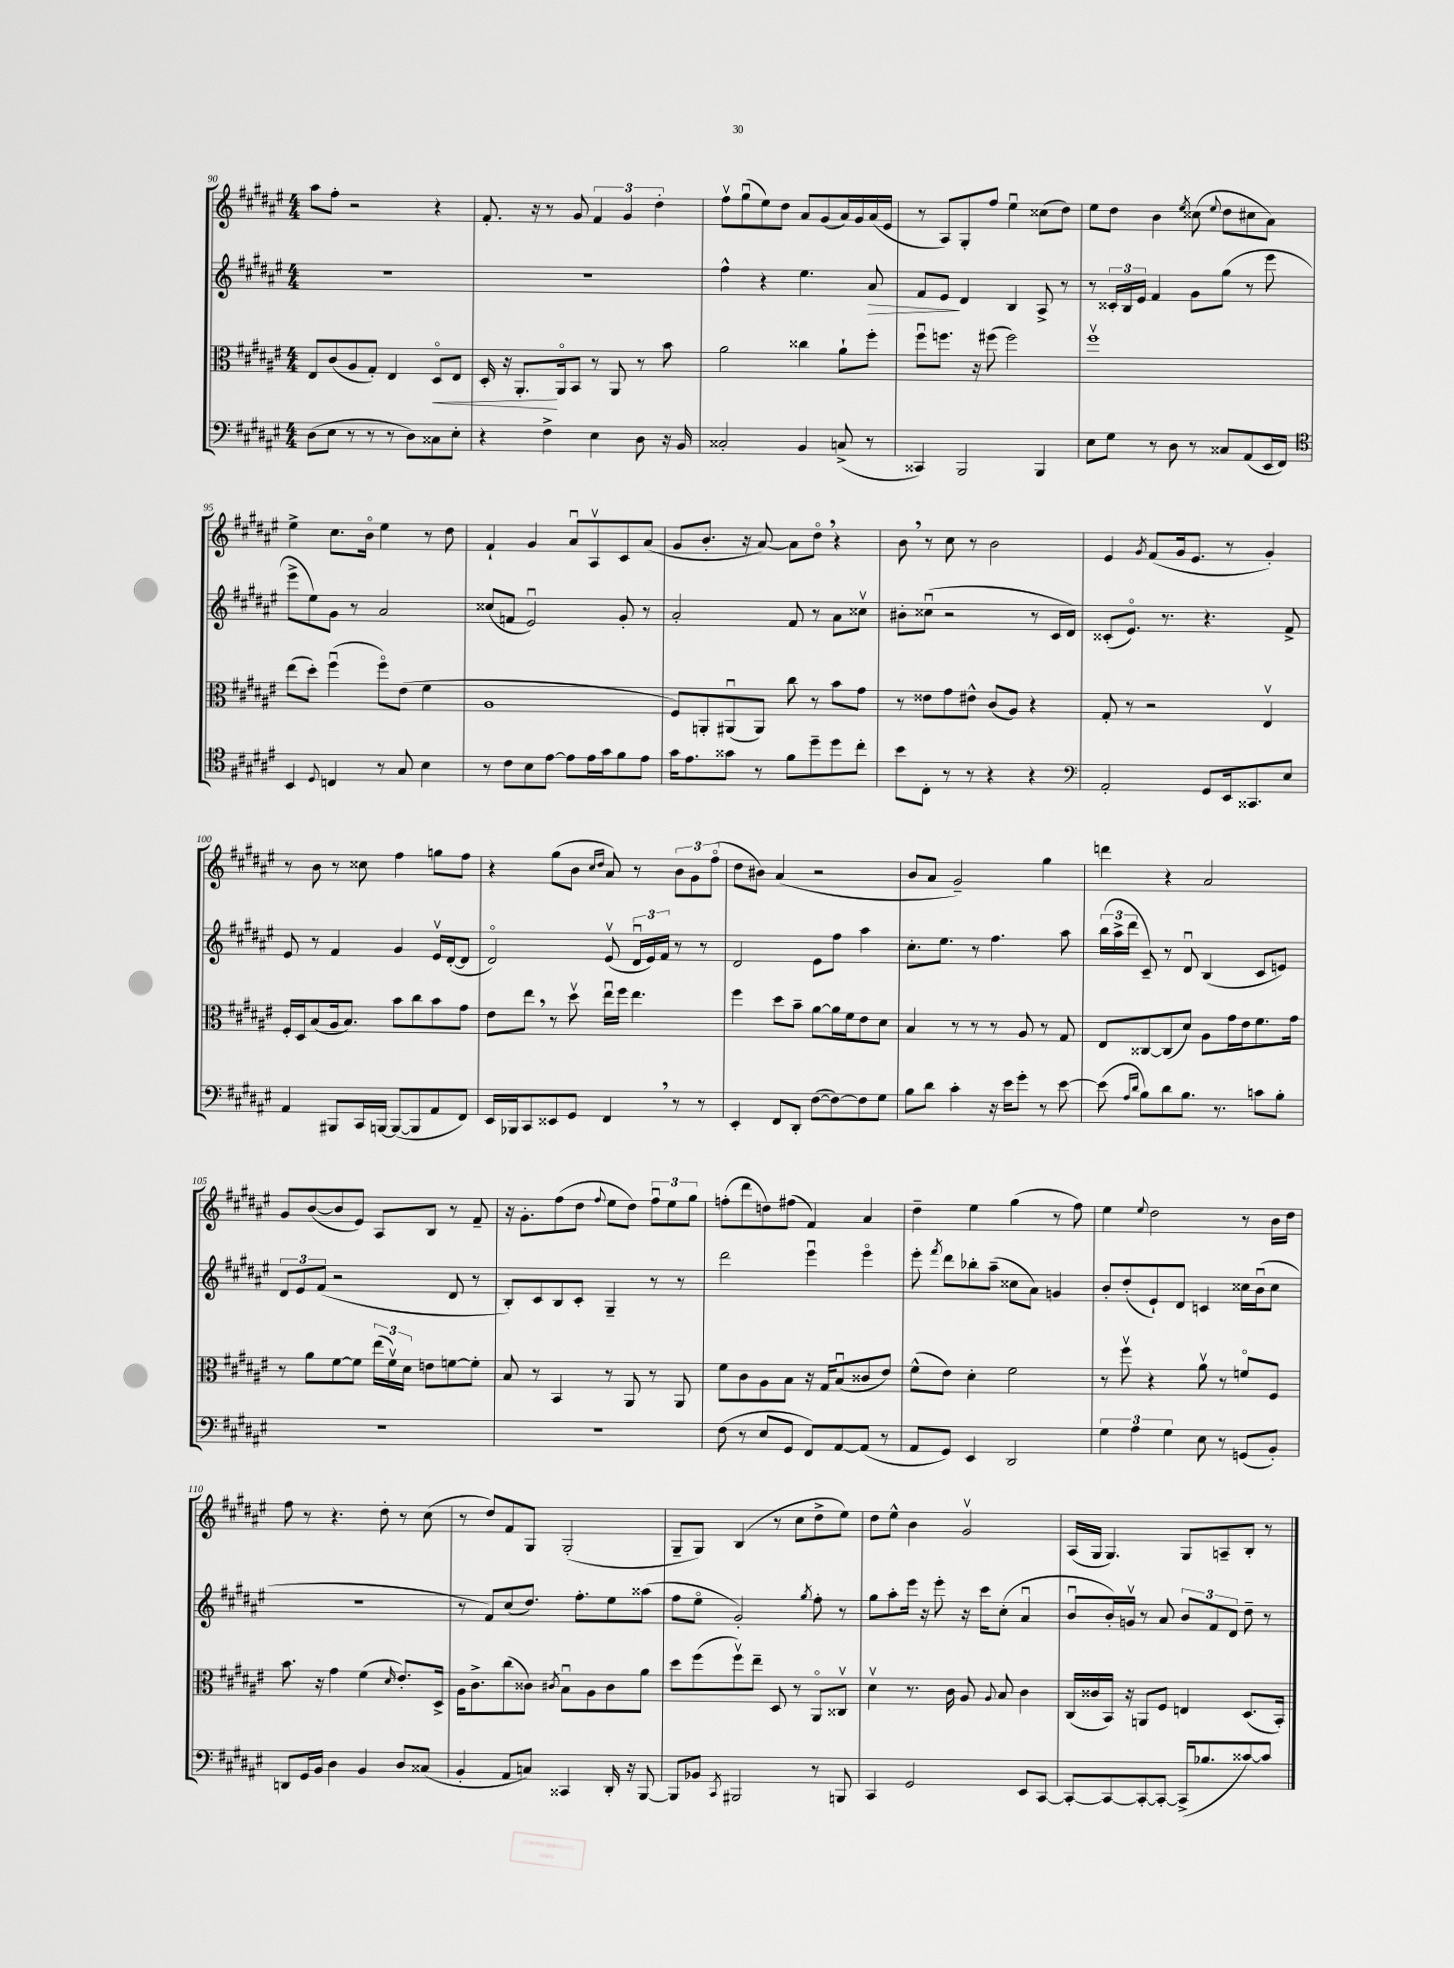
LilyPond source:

<<
\new StaffGroup <<
\new Staff = "s0" {
    \clef treble \key fis \major \numericTimeSignature \time 4/4
    \autoBeamOff ais''8[ fis''8]-. r2 r4 |
    fis'8.-. r16 r8 gis'8 \tuplet 3/2 { fis'4 gis'4 dis''4-. } |
    fis''8[\upbow gis''8\downbow( eis''8) dis''8] ais'8[ gis'8( ais'16) gis'16 ais'16( eis'16] |
    r8 ais8[) gis8-. fis''8] eis''4\downbow cisis''8[( dis''8]) |
    eis''8[ dis''8] b'4 \acciaccatura { eis''8 } cisis''8( \appoggiatura { eis''8 } dis''8[ cis''8 ais'8]) |
    eis''4-> cis''8.[ b'16]\flageolet eis''4 r8 dis''8 |
    fis'4-! gis'4 ais'8[\downbow ais8\upbow cis'8 ais'8]( |
    gis'8[ b'8.]-. r16 ais'8~) ais'8[ dis''8]\flageolet \breathe r4 |
    b'8 \breathe r8 cis''8 r8 b'2 |
    eis'4 \acciaccatura { gis'8 } fis'8[( gis'16 eis'8.] r8 gis'4-.) |
    r8 b'8 r8 cisis''8 fis''4 g''8[ fis''8] |
    r4 gis''8[( b'8] \grace { cis''16[ dis''16] } ais'8) r8 \tuplet 3/2 { b'8[ gis'8 fis''8]\flageolet( } |
    dis''8[ bis'8]) ais'4( r2 |
    b'8[ ais'8] gis'2--) gis''4 |
    d'''4 r4 ais'2 |
    gis'8[ b'8~( b'8 eis'8]) ais8[ b8] r8 fis'8-- |
    r16 gis'8.[-. fis''8( dis''8] \appoggiatura { fis''8 } eis''8[ dis''8]) \tuplet 3/2 { fis''8[\downbow eis''8 gis''8] } |
    f''8[-.( dis'''8 d''8) fis''8]( fis'4) ais'4 |
    dis''4-- eis''4 gis''4( r8 fis''8) |
    eis''4 \appoggiatura { eis''8 } dis''2 r8 b'16[ dis''16] |
    fis''8 r8 r4. dis''8-. r8 cis''8( |
    r8 dis''8[) fis'8 gis8] gis2-.( |
    gis8[-- gis8]) b4( r8 cis''8[ dis''8-> eis''8]) |
    dis''8[ eis''8]-^ b'4 gis'2\upbow |
    ais16[( gis16] gis4.) gis8[ a8-- b8]-. r8 \bar "|." |
}
\new Staff = "s1" {
    \clef treble \key fis \major \numericTimeSignature \time 4/4
    \autoBeamOff R1 |
    R1 |
    fis''4-^ r4 eis''4. ais'8\> |
    fis'8[ eis'8]\! dis'4 b4 ais8-> r8 |
    r8 \tuplet 3/2 { cisis'16[-. b16 eis'16] } fis'4 gis'8[ gis''8]( r8 eis'''8 |
    eis'''8[-> eis''8) gis'8] r8 ais'2 |
    cisis''8[( f'8] eis'2\downbow) gis'8-. r8 |
    ais'2-. fis'8 r8 ais'8[ cisis''8]\upbow |
    bis'8[-. cisis''8]\downbow( r2 r8 cis'16[ dis'16]) |
    cisis'8[-.( eis'8.]\flageolet) r8. r4. fis'8-> |
    eis'8 r8 fis'4 gis'4 eis'16[\upbow dis'16~-.( dis'8] |
    dis'2\flageolet) eis'8\upbow( \tuplet 3/2 { dis'16[\downbow eis'16) fis'16] } r8 r8 |
    dis'2 eis'8[ fis''8] ais''4 |
    cis''8.[-. eis''8.] r8 fis''4. ais''8 |
    \tuplet 3/2 { b''16[( ais''16-> dis'''16] } cis'8--) r8 dis'8\downbow b4( cis'8[ e'8]) |
    \tuplet 3/2 { dis'8[ eis'8 fis'8]( } r2 dis'8 r8 |
    b8[-.) cis'8 b8 cis'8]-. gis4-- r8 r8 |
    dis'''2 eis'''4\downbow eis'''4\flageolet |
    eis'''8-. \acciaccatura { fis'''8 } dis'''8[ bes''8-. ais''8]--( cisis''8[ ais'8]) g'4 |
    b'8[-. dis''8-.( eis'8-!) dis'8] c'4 cisis''16[ b'16\downbow( cisis''8] |
    R1 |
    r8 fis'8[) cis''8( dis''8.]) fis''8.[-. eis''8 aisis''8]( |
    fis''8[ eis''8]\flageolet gis'2-.) \acciaccatura { gis''8 } fis''8-. r8 |
    gis''8[ ais''8-. eis'''16] r16 eis'''8-. r16 cis'''16[ cis''8]-.( ais'4\downbow |
    b'8[\downbow b'16-.) g'16]\upbow r8 ais'8 \tuplet 3/2 { b'8[ fis'8 dis'8] } dis''8-- r8 \bar "|." |
}
\new Staff = "s2" {
    \clef alto \key fis \major \numericTimeSignature \time 4/4
    \autoBeamOff eis8[ cis'8( ais8 gis8]-.) eis4 dis8[\flageolet\< eis8] |
    dis16-. r16 ais,8.[-.\! ais,16\flageolet b,8] r8 ais,8 r8 b'8 |
    ais'2 cisis''4 ais'8[-! fis''8]-. |
    fis''8[\downbow f''8.] r16 fis''8( fis''2) |
    fis''1\upbow |
    eis''8[( dis''8]-.) fis''4\downbow( fis''8[\flageolet) eis'8]( fis'4 |
    ais1 |
    fis8[) a,8-. ais,8\downbow( ais,8]) cis''8 r8 b'8[ gis'8] |
    r8 eisis'8[ gis'8 eis'8]-^ cis'8[( ais8]) r4 |
    gis8-. r8 r2 eis4\upbow |
    fis16[-. dis16 b8( ais16 b8.]) b'8[ cis''8 b'8 gis'8] |
    eis'8[ eis''8] \breathe r8 dis''8\upbow eis''16[\downbow fis''16] eis''4. |
    fis''4 dis''8[ b'8]-- ais'8[~ ais'16 fis'16 eis'8 dis'8] |
    b4 r8 r8 r8 ais8 r8 gis8 |
    eis8[ cisis8~ cisis8( dis'8]) ais8[ gis'16 eis'16 fis'8. gis'16] |
    r8 ais'8[ fis'8~ fis'8] \tuplet 3/2 { eis''16[( fis'16\upbow) dis'16] } e'8[ f'8~ f'8]-. |
    b8 r8 b,4 r8 ais,8 r8 ais,8 |
    fis'8[ cis'8 ais8 b8] r16 gis16[ b8\downbow( cisis'8 eis'8]) |
    fis'8[-^( eis'8]) dis'4-. fis'2 |
    r8 fis''8\upbow r4 ais'8\upbow r8 f'8[\flageolet fis8] |
    b'8. r16 gis'4 fis'4( \grace { dis'16 } eis'8.[-.) dis16]-> |
    ais16[ cis'8.-> cis''8( cisis'8]) \acciaccatura { cis'8 } b8[\downbow ais8 cis'8 ais'8] |
    dis''8[ fis''8( fis''8\upbow) eis''8]-- dis8 r8 ais,8[\flageolet cisis8]\upbow |
    dis'4\upbow r8. cis'16 ais8 \appoggiatura { ais8 } b8 cis'4 |
    cis16[( cisis'16 b,16]) r16 a,8[ fis8] e4 dis8.[( b,16]-.) \bar "|." |
}
\new Staff = "s3" {
    \clef bass \key fis \major \numericTimeSignature \time 4/4
    \autoBeamOff dis8[( eis8] r8 r8 r8 dis8[) cisis8 eis8]-. |
    r4 fis4-> eis4 dis8 r16 b,16 |
    cisis2-. b,4 c8->( r8 |
    cisis,4) b,,2 b,,4 |
    eis8[ gis8] r8 dis8 r8 cisis8[ ais,8( eis,16 fis,16]) |
    \clef tenor b,4 \appoggiatura { dis8 } c4 r8 gis8 b4 |
    r8 cis'8[ b8 eis'8]~ eis'8[ eis'16 gis'16 fis'8 eis'8] |
    gis'16[ eis'8. gisis'8] r8 fis'8[ dis''8-- dis''8 cis''8]-. |
    b'8[ cis8]-. r8 r8 r4 r4 |
    \clef bass ais,2-. gis,8[ eis,16 cisis,8. eis8] |
    ais,4 bis,,8[ cis,16 b,,16]~ b,,8[~( b,,8 ais,8 fis,8]) |
    eis,16[ bes,,16 cis,8 eisis,8 gis,8] fis,4 \breathe r8 r8 |
    eis,4-. fis,8[ dis,8]-. fis8[~( fis8~) fis8 gis8] |
    b8[ dis'8] cis'4-. r16 eis'16[ gis'8]-. r8 eis'8~ |
    eis'8( \grace { ais16[ dis'16] } b8[) dis'8 b8.] r8. c'8[ b8]-. |
    R1 |
    R1 |
    fis8( r8 eis8[ gis,8] fis,8[) ais,8~ ais,8]( r8 |
    ais,8[ gis,8]) eis,4 dis,2 |
    \tuplet 3/2 { gis4 ais4 gis4 } eis8 r8 g,8[( b,8]-.) |
    d,8[ gis,16 b,16] dis4 b,4 dis8[ cisis8]( |
    b,4-. ais,8[ c8]) cisis,4 dis,16-. r16 b,,8~ |
    b,,8[ bes,8] \acciaccatura { cis,8 } bis,,2 r8 b,,8 |
    cis,4 gis,2 eis,8[ cis,8]~ |
    cis,8[~-. cis,8~ cis,8~-. cis,8]~-. cis,16[->( bes8. cisis'8~) cisis'8] \bar "|." |
}
>>
>>
\layout { \context { \Score currentBarNumber = #90 } }
